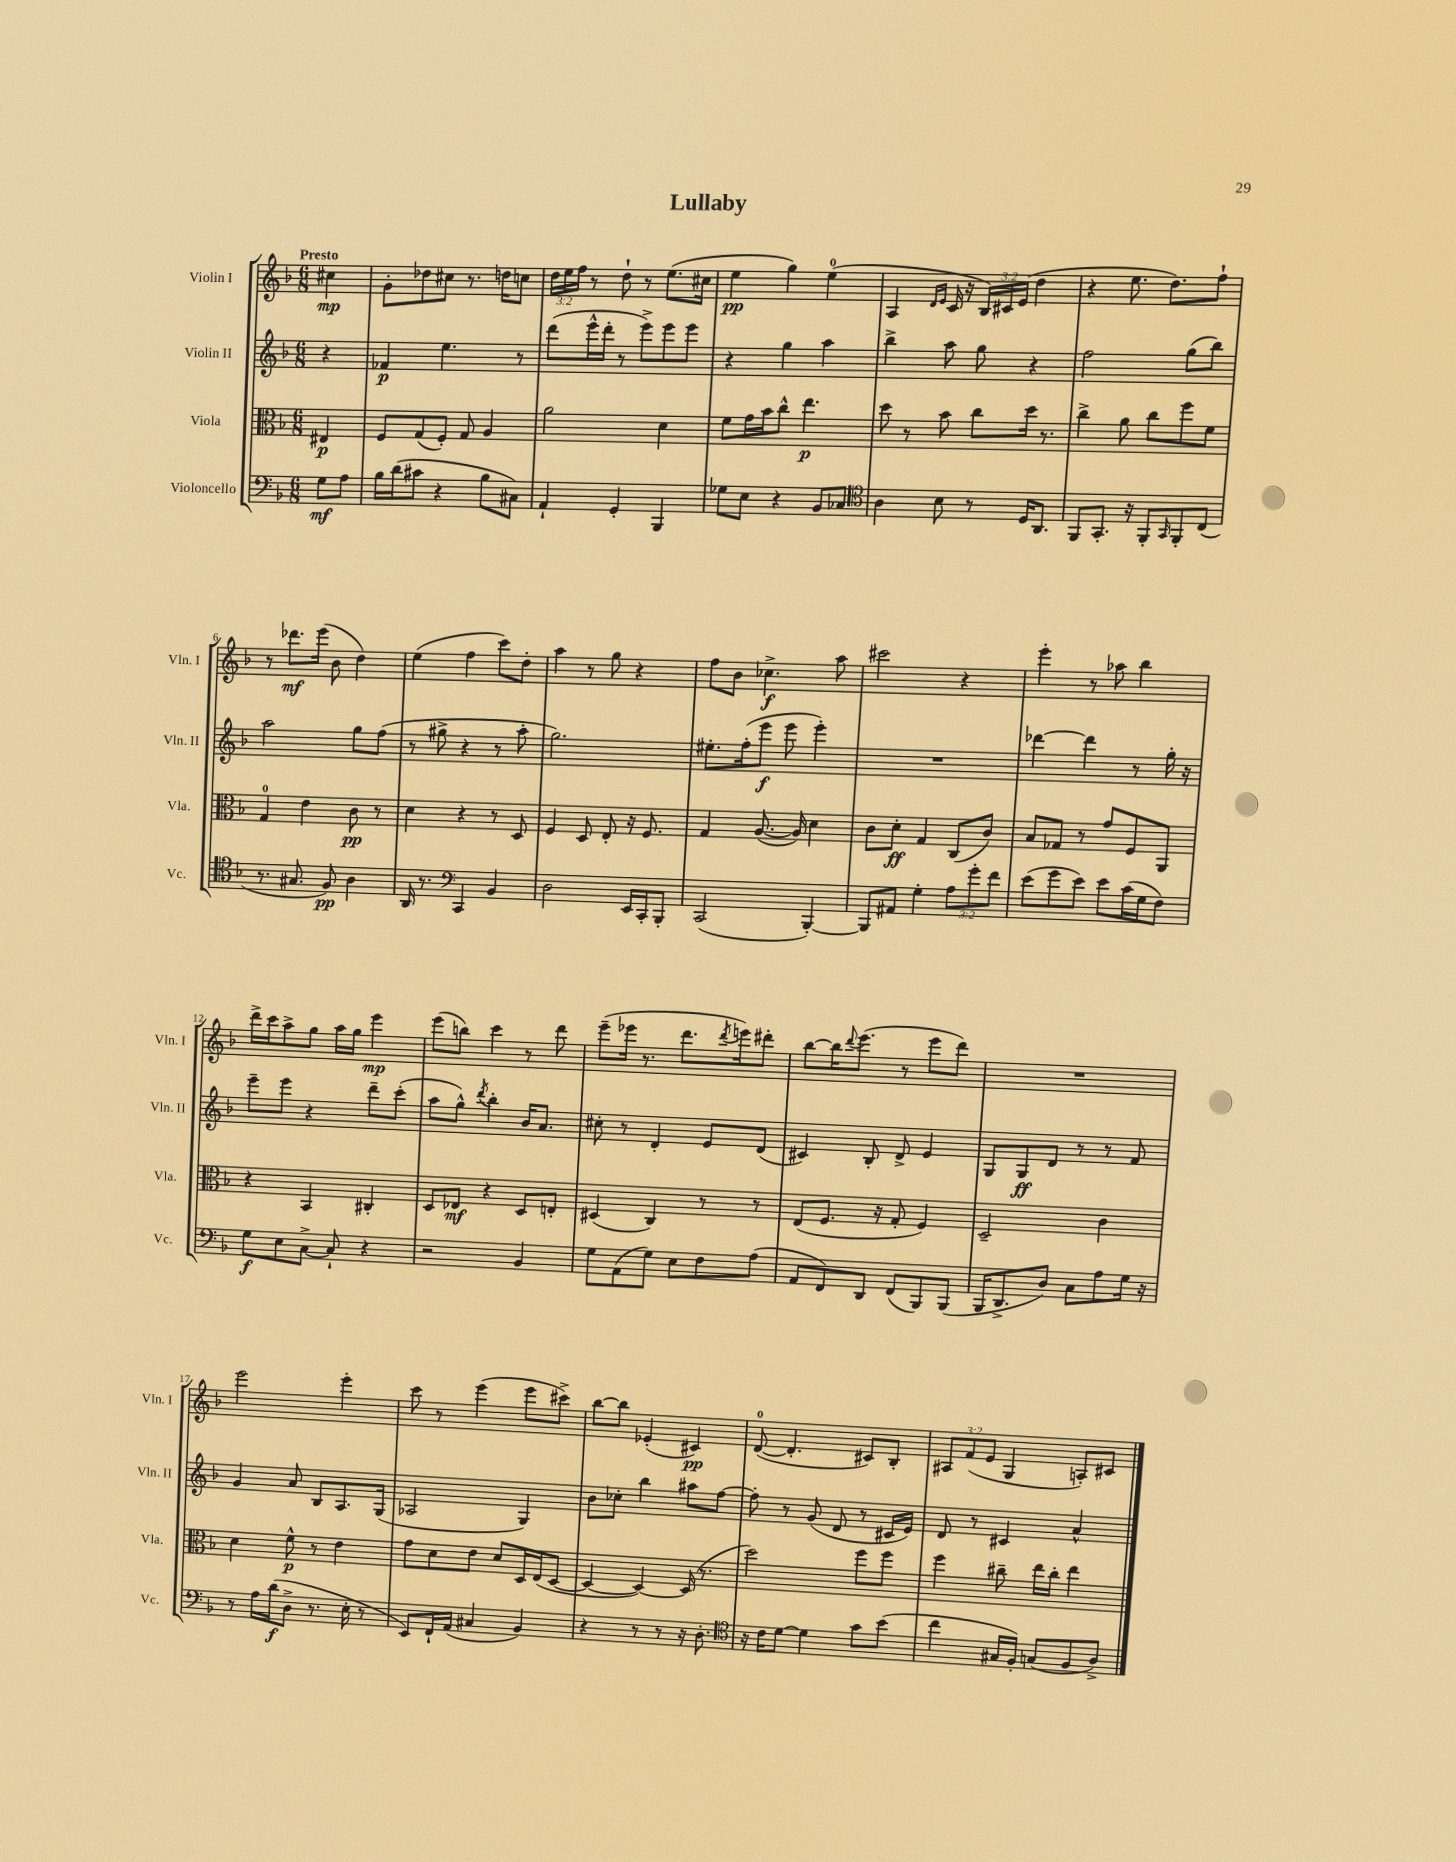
\header { title = "Lullaby" }
<<
\new StaffGroup <<
\new Staff = "s0" \with { instrumentName = "Violin I" shortInstrumentName = "Vln. I" } {
    \clef treble \key f \major \numericTimeSignature \time 6/8 \override Staff.TupletNumber.text = #tuplet-number::calc-fraction-text \partial 4 \tempo "Presto"
    cis''4\mp |
    g'8-. des''8 cis''8 r8. d''16 c''8 |
    \tuplet 3/2 { d''16 e''16 f''16 } r8 d''8-! r8 e''8.( cis''16 |
    e''4\pp g''4) e''4-0( |
    a4 \grace { d'16 e'16 } c'16 r16 \tuplet 3/2 { bes16) cis'16 e'16( } d''4 |
    r4 e''8. d''8.) f''8-! |
    r8 des'''8.\mf e'''16( bes'8 d''4) |
    e''4( f''4 c'''8) d''8-. |
    a''4 r8 g''8 r4 |
    f''8 bes'8 ces''4.->\f a''8 |
    cis'''2 r4 |
    e'''4-. r8 aes''8 bes''4 |
    d'''16-> c'''16 a''8-> g''8 a''16 g''16 e'''4\mp |
    e'''8( b''8) c'''4 r8 d'''8 |
    e'''8--( ees'''16 r8. d'''8. \acciaccatura { d'''8 } e'''16) dis'''8-. |
    bes''8~ bes''16 \appoggiatura { d'''8 } e'''8.( r8 e'''8 d'''8) |
    R2. |
    e'''2 e'''4-. |
    c'''8 r8 e'''4( e'''8 cis'''8->) |
    bes''8~ bes''8 ees'4-.( cis'4\pp) |
    d'8-0~( d'4.-. cis'8) bes8-. |
    \tuplet 3/2 { ais8 f'8( e'8 } g4 a8-.) cis'8 \bar "|." |
}
\new Staff = "s1" \with { instrumentName = "Violin II" shortInstrumentName = "Vln. II" } {
    \clef treble \key f \major \numericTimeSignature \time 6/8 \partial 4
    r4 |
    fes'4\p e''4. r8 |
    d'''8( e'''16-^ d'''16-. r8 e'''8->) e'''8 e'''8 |
    r4 g''4 a''4 |
    bes''4-> a''8 g''8 r4 |
    f''2 g''8( bes''8) |
    a''2 g''8 f''8( |
    r8 gis''8-> r4 r8 a''8-. |
    g''2.) |
    eis''8.-. f''16-.( e'''8\f e'''8 e'''4-.) |
    R2. |
    des'''4~ des'''4 r8 g''16-. r16 |
    e'''8-- e'''8 r4 d'''8-- c'''8-.( |
    a''8 g''8-^) \acciaccatura { d'''8 } bes''4-. bes'16 a'8. |
    cis''8-. r8 d'4-. e'8 d'8( |
    cis'4) bes8-. d'8-> e'4 |
    g8 g8\ff d'8 r8 r8 f'8 |
    g'4 a'8 bes8 a8. g16( |
    aes2 g4) |
    bes'8 ces''8-. bes''4 ais''8 f''8~ |
    f''8-. r8 g'8( d'8 r8 cis'16 e'16) |
    d'8 r8 cis'4 a'4-^ \bar "|." |
}
\new Staff = "s2" \with { instrumentName = "Viola" shortInstrumentName = "Vla." } {
    \clef alto \key f \major \numericTimeSignature \time 6/8 \partial 4
    eis4\p |
    f8 g8( f8-.) g8 a4 |
    a'2 d'4 |
    f'8 g'16 bes'16 c''8-^ e''4.\p |
    d''8 r8 bes'8 c''8 d''16 r8. |
    c''4-> a'8 c''8 f''8 f'8 |
    g4-0 e'4 c'8\pp r8 |
    d'4 r4 r8 d8 |
    f4 d8 e8-. r16 f8. |
    g4 a8.~( a16) d'4 |
    c'8 d'8-.\ff g4 c8( c'8) |
    bes8 ges8 r8 g'8 f8 a,8 |
    r4 bes,4 cis4-. |
    d8 ees8\mf r4 d8 e8-. |
    dis4( c4) r8 r8 |
    e8( f8. r16 g8-. f4) |
    d2-- c'4 |
    d'4 f'8-^\p r8 e'4 |
    g'8 d'8 e'8 d'8 d16 e16( d8~ |
    d4~ d4~) d16( r8. |
    d''2) f''8 f''8 |
    f''4 cis''8-- e''16 cis''16-. e''4 \bar "|." |
}
\new Staff = "s3" \with { instrumentName = "Violoncello" shortInstrumentName = "Vc." } {
    \clef bass \key f \major \numericTimeSignature \time 6/8 \override Staff.TupletNumber.text = #tuplet-number::calc-fraction-text \partial 4
    g8\mf a8 |
    bes16 d'16( cis'8 r4 bes8 cis8) |
    a,4-! g,4-. bes,,4 |
    ges8 e8 r4 bes,8 ces8 |
    \clef tenor a4 bes8 r8 d16 a,8. |
    f,8 g,8.-. r16 f,8-. \grace { g,16 } f,8-. c8( |
    r8. gis8. f8\pp) a4 |
    a,16 r8. \clef bass c,4 bes,4 |
    d2 e,16 c,16-. bes,,8-. |
    c,2( bes,,4~-.) |
    bes,,8 ais,8 g4-. \tuplet 3/2 { a8 g'8-. f'8 } |
    e'8( g'8 e'8) e'8 c'16( g16 f8) |
    g8\f e8 c8~-> c8-! r4 |
    r2 bes,4 |
    g8 a,8( g8) e8 f8 a8( |
    a,8 f,8) d,8 f,8( bes,,8) bes,,8( |
    bes,,16 d,8.-> d8) c8 a8 g16 r16 |
    r8 a16 d'16\f( d8-> r8. e16-. r8 |
    e,8) f,16-! a,16( cis4 bes,4) |
    r4 r8 r8 r16 d8.-. |
    \clef tenor r16 c'16 d'8~ d'4 g'8 bes'8( |
    c''4 gis16 f16-.) g8( f8 a8->) \bar "|." |
}
>>
>>
